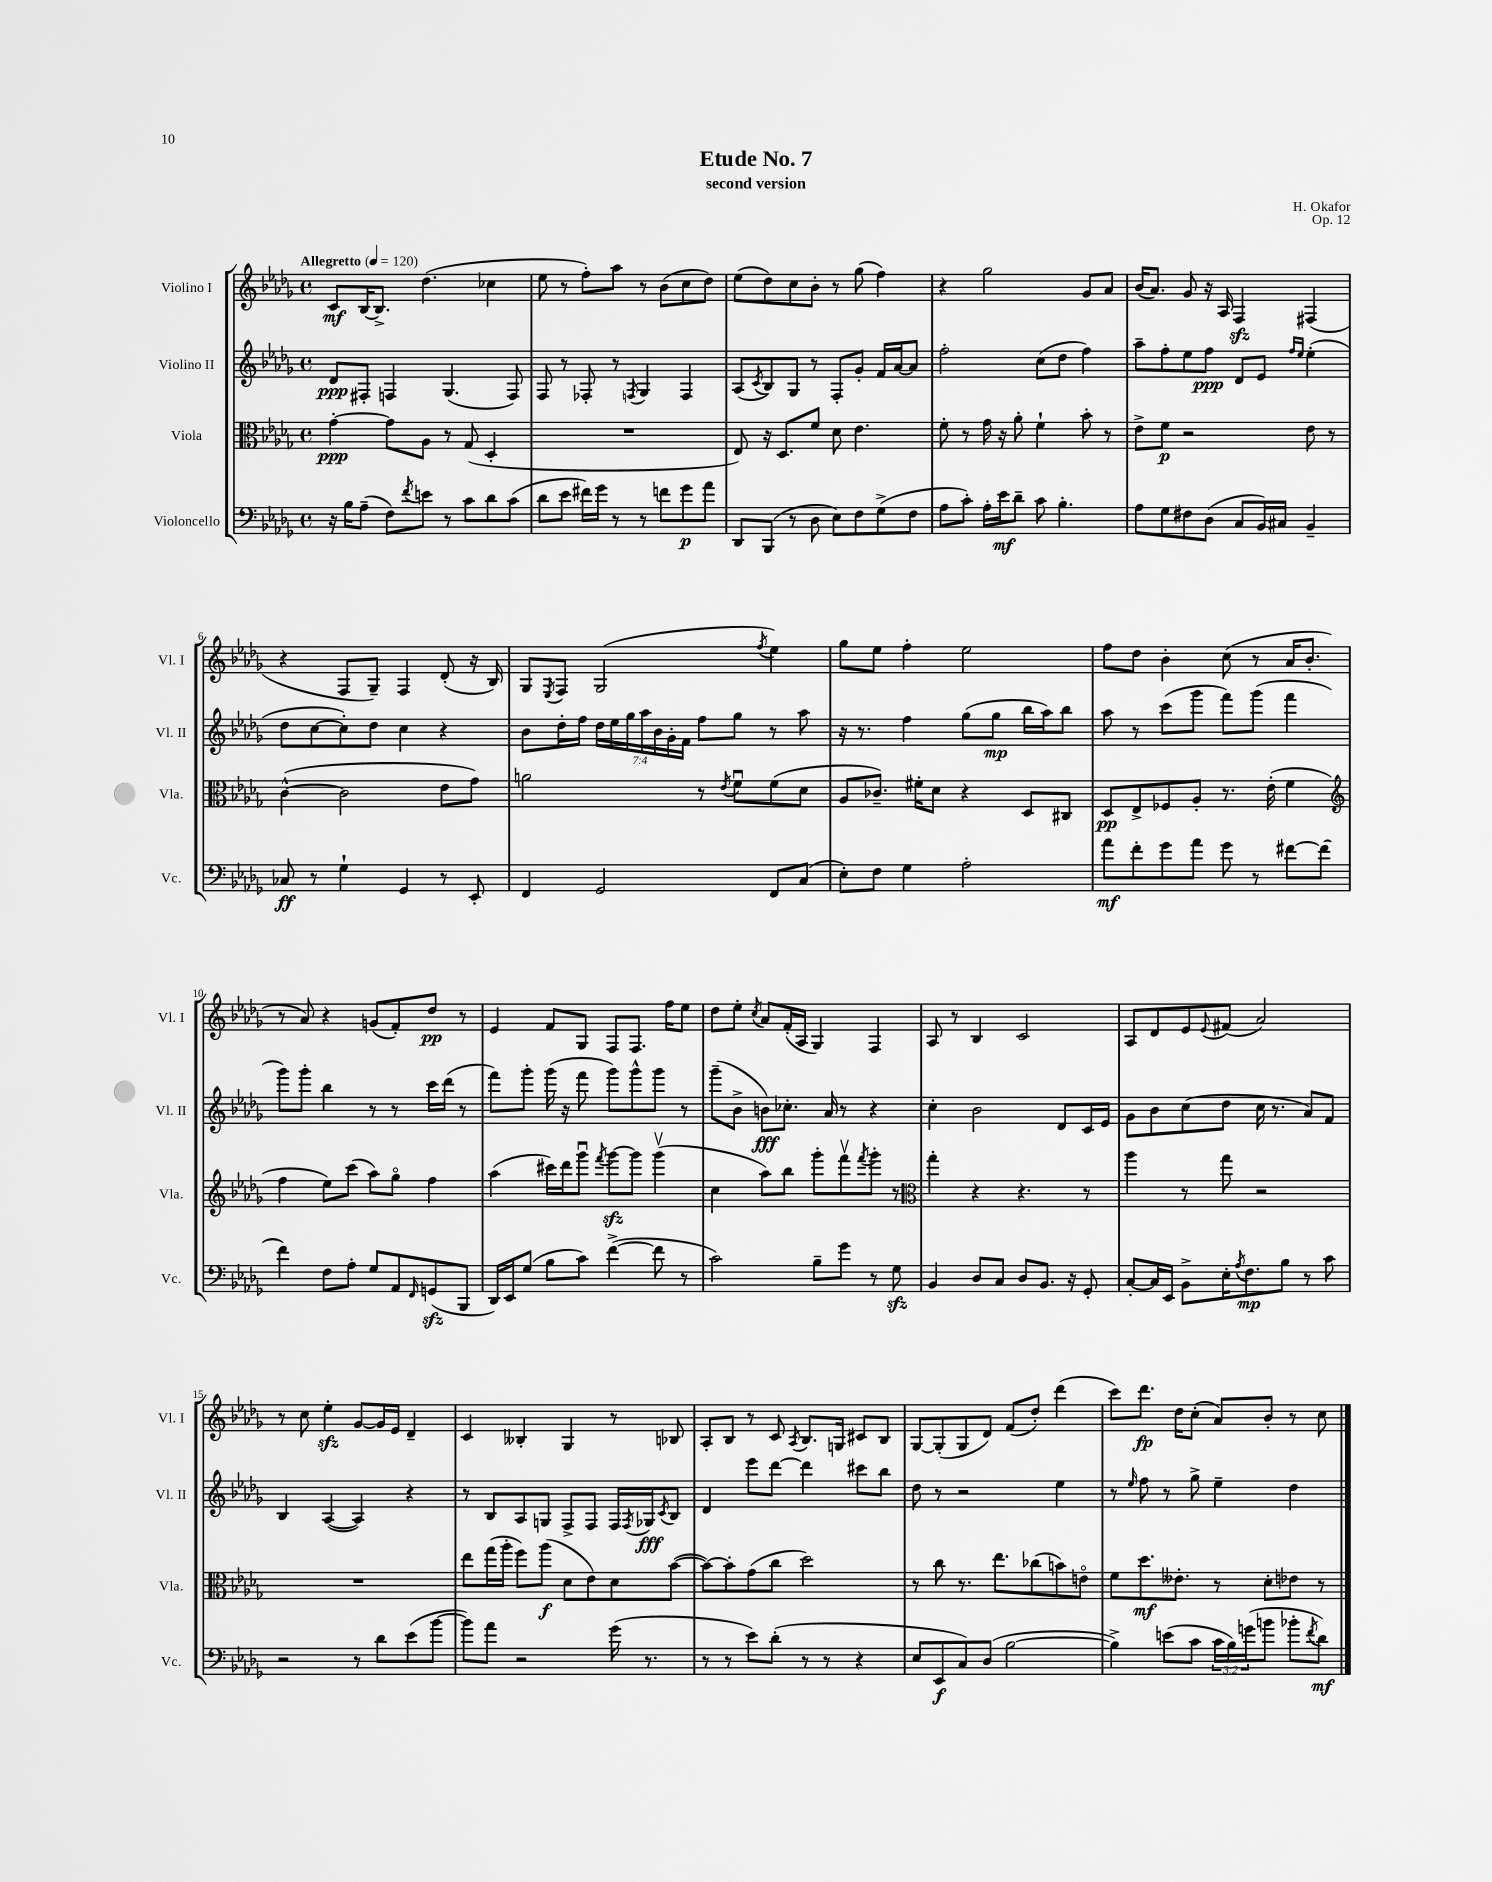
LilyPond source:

\header { title = "Etude No. 7" composer = "H. Okafor" subtitle = "second version" opus = "Op. 12" }
<<
\new StaffGroup <<
\new Staff = "s0" \with { instrumentName = "Violino I" shortInstrumentName = "Vl. I" } {
    \clef treble \key des \major \defaultTimeSignature \time 4/4 \tempo "Allegretto" 4 = 120
    c'8\mf bes16~ bes8.-> des''4.( ces''4 |
    ees''8 r8 f''8-.) aes''8 r8 bes'8( c''8 des''8) |
    ees''8( des''8) c''8 bes'8-. r8 ges''8( f''4) |
    r4 ges''2 ges'8 aes'8 |
    bes'16( aes'8.) ges'8 r16 aes16 f4\sfz fis4( |
    r4 f8 ges8--) f4 des'8-.( r16 bes16) |
    ges8 \acciaccatura { ees8 } f8 ges2( \acciaccatura { f''8 } ees''4) |
    ges''8 ees''8 f''4-. ees''2 |
    f''8 des''8 bes'4-. c''8( r8 aes'16 bes'8.-. |
    r8 aes'8) r4 g'8( f'8-.) des''8\pp r8 |
    ees'4 f'8 ges8 f8 f8. f''16 ees''8 |
    des''8 ees''8-. \acciaccatura { c''8 } aes'8 f'16-.( aes16 ges4) f4 |
    aes8 r8 bes4 c'2 |
    aes8 des'8 ees'8 \appoggiatura { ees'8 } fis'8( aes'2) |
    r8 c''8 ees''4-.\sfz ges'8~ ges'16 ees'16 des'4-- |
    c'4 beses4-. ges4 r8 bes8 |
    aes8-. bes8 r8 c'8 \acciaccatura { aes8 } bes8. g16 cis'8 bes8 |
    ges8~ ges8-.( ges8 des'8) f'8( des''8-.) des'''4( |
    c'''8) des'''8.\fp des''16 c''8-.( aes'8) bes'8-. r8 c''8 \bar "|." |
}
\new Staff = "s1" \with { instrumentName = "Violino II" shortInstrumentName = "Vl. II" } {
    \clef treble \key des \major \defaultTimeSignature \time 4/4 \override Staff.TupletNumber.text = #tuplet-number::calc-fraction-text
    des'8\ppp fis8-. f4 ges4.( f8) |
    f8 r8 fes8-. r8 \acciaccatura { f8 } ges4 f4 |
    aes8( \acciaccatura { c'8 } bes8) ges8 r8 f8-. ges'8-. f'16 aes'16~ aes'8 |
    f''2-. c''8( des''8 f''4) |
    aes''8-- f''8-. ees''8 f''8\ppp des'8 ees'8 \grace { f''16 ees''16 } ees''4-.( |
    des''8 c''8~ c''8-.) des''8 c''4 r4 |
    bes'8 des''16-. f''16 \tuplet 7/4 { des''16 ees''16 ges''16 aes''16 bes'16 ges'16-. f'16 } f''8 ges''8 r8 aes''8 |
    r16 r8. f''4 ges''8( ges''8\mp bes''16 aes''16) bes''8 |
    aes''8 r8 c'''8( ges'''8 f'''8) ges'''8( f'''4 |
    ges'''8) ges'''8-. bes''4 r8 r8 c'''16 des'''16( r8 |
    f'''8) ges'''8-. ges'''16( r16 f'''8 ges'''8) ges'''8-^ ges'''8 r8 |
    ges'''8--( bes'8-> b'8\fff) ces''8.-. aes'16 r8 r4 |
    c''4-. bes'2 des'8 c'16 ees'16 |
    ges'8 bes'8 c''8( des''8 c''16 r8. aes'8) f'8 |
    bes4 aes4~( aes4) r4 |
    r8 bes8 aes8 g8 f8-> f8 f16 \acciaccatura { f8 } ges16\fff \acciaccatura { c'8 } bes8 |
    des'4 ees'''8 des'''8~ des'''4 cis'''8 bes''8 |
    des''8 r8 r2 ees''4 |
    r8 \grace { ees''16 } f''8 r8 ges''8-> ees''4-- des''4 \bar "|." |
}
\new Staff = "s2" \with { instrumentName = "Viola" shortInstrumentName = "Vla." } {
    \clef alto \key des \major \defaultTimeSignature \time 4/4
    ges'4~-.\ppp ges'8 aes8 r8 ges8( des4-. |
    R1 |
    ees8) r16 des8. f'8 des'8 ees'4. |
    f'8-. r8 ges'16 r16 aes'8-. f'4-! bes'8-. r8 |
    ees'8-> f'8\p r2 ees'8 r8 |
    c'4~-^( c'2 ees'8 ges'8) |
    a'2 r8 \acciaccatura { ees'8 } f'8\downbow f'8( des'8 |
    aes8 ces'8.--) fis'16-. des'8 r4 des8 cis8 |
    des8\pp ees8-> fes8 aes8-. r8. ees'16-.( f'4 |
    \clef treble f''4 ees''8) c'''8( aes''8) ges''8\flageolet f''4 |
    aes''4( cis'''16) des'''16 ges'''8\downbow \acciaccatura { f'''8 } ges'''8~\sfz ges'''8 ges'''4\upbow( |
    c''4 aes''8) bes''8 ges'''8-. f'''8\upbow \acciaccatura { f'''8 } ges'''8-. r8 |
    \clef alto ges''4-. r4 r4. r8 |
    aes''4 r8 ges''8 r2 |
    R1 |
    ees''8 ges''16( aes''16-. f''8) aes''8\f( des'8 ees'8) des'8 bes'8~( |
    bes'8~) bes'8-. ges'8( c''8 des''2) |
    r8 c''8 r8. ees''8. ces''8( b'8) e'8\flageolet |
    f'8 des''8.\mf eeses'8.-. r8 des'8-. ees'8 r8 \bar "|." |
}
\new Staff = "s3" \with { instrumentName = "Violoncello" shortInstrumentName = "Vc." } {
    \clef bass \key des \major \defaultTimeSignature \time 4/4 \override Staff.TupletNumber.text = #tuplet-number::calc-fraction-text
    r16 bes16 aes8--( f8) \acciaccatura { f'8 } e'8 r8 c'8 des'8 c'8( |
    des'8 ees'8 fis'16) ges'16 r8 r8 f'8 ges'8\p aes'8 |
    des,8 bes,,8( r8 des8 ees8) f8 ges8->( f8 |
    aes8 c'8-.) aes16-. ees'16\mf des'8-- c'8 bes4.-. |
    aes8 ges8 fis8 des8( c8 bes,16) cis16 bes,4-- |
    ces8\ff r8 ges4-! ges,4 r8 ees,8-. |
    f,4 ges,2 f,8 c8( |
    ees8-.) f8 ges4 aes2-. |
    aes'8\mf f'8-. ges'8 aes'8 ges'8 r8 fis'8~ fis'8( |
    f'4) f8 aes8-. ges8 aes,8 \grace { f,16 } g,8\sfz( bes,,8 |
    des,16) ees,16 ges8( bes8 c'8) f'4~->( f'8 r8 |
    c'2) bes8-- ges'8 r8 ges8\sfz |
    bes,4 des8 c8 des8 bes,8. r16 ges,8-. |
    c8~-. c16 ees,16 bes,8-> ees16-. \acciaccatura { aes8 } f8.\mp bes8 r8 c'8 |
    r2 r8 des'8 ees'8( bes'8~ |
    bes'8) aes'8 r2 ges'16( r8. |
    r8 r8 ees'8) des'8-.( r8 r8 r4 |
    ees8 ees,8\f c8) des8( bes2~ |
    bes4->) e'8( c'8 \tuplet 3/2 { c'16 bes16) g'16( } b'8 bes'8-. \acciaccatura { f'8 } des'8\mf) \bar "|." |
}
>>
>>
